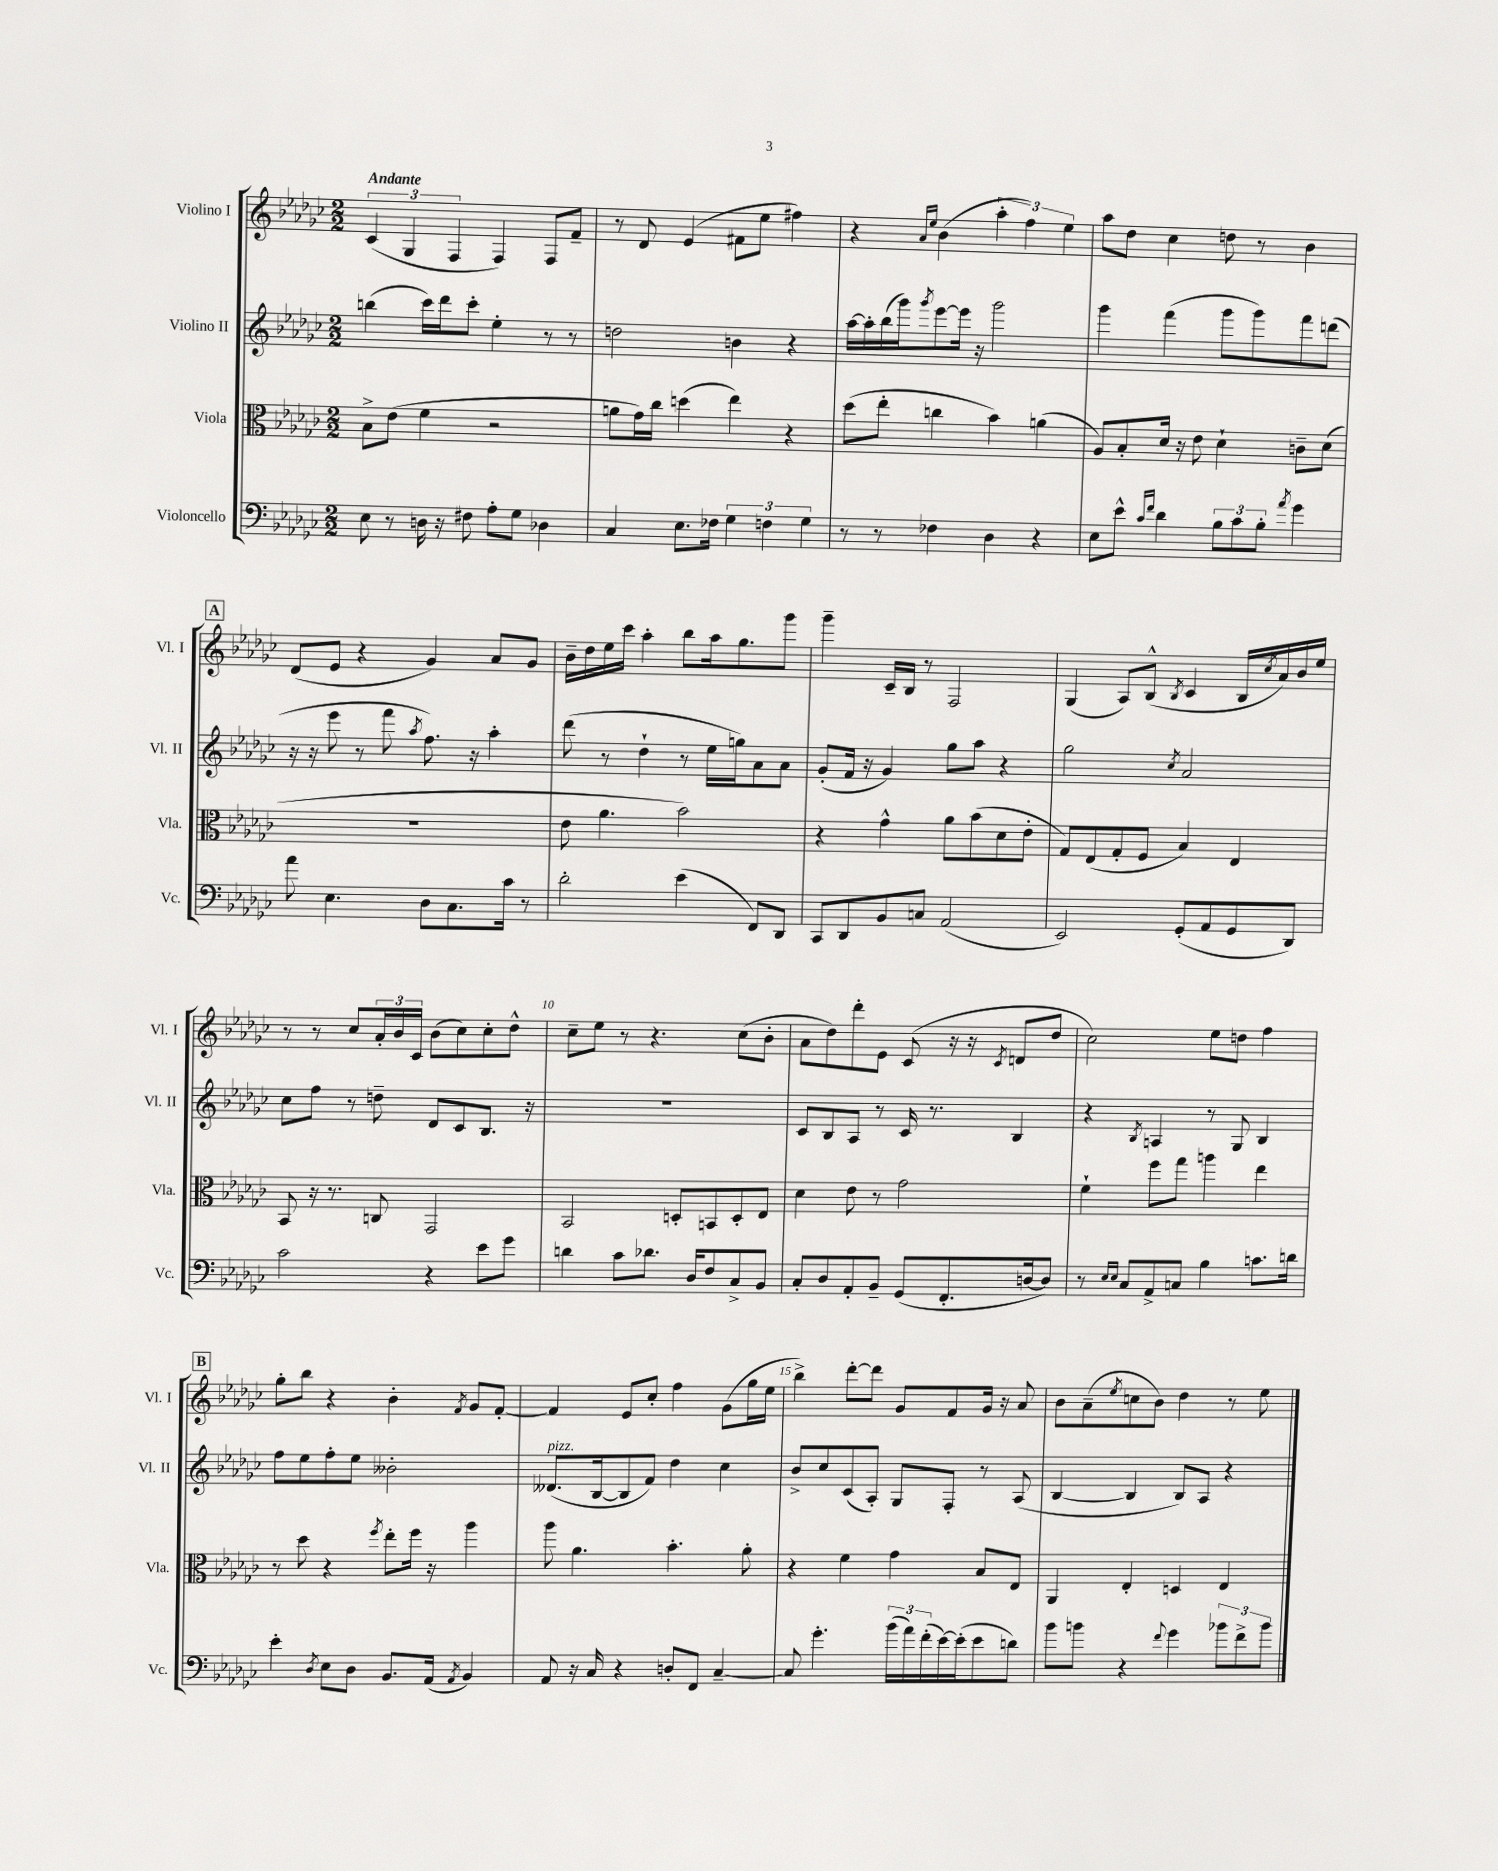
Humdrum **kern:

**kern	**kern	**kern	**kern
*part4	*part3	*part2	*part1
*staff4	*staff3	*staff2	*staff1
*I"Violoncello	*I"Viola	*I"Violino II	*I"Violino I
*I'Vc.	*I'Vla.	*I'Vl. II	*I'Vl. I
*clefF4	*clefC3	*clefG2	*clefG2
*k[b-e-a-d-g-c-]	*k[b-e-a-d-g-c-]	*k[b-e-a-d-g-c-]	*k[b-e-a-d-g-c-]
*M2/2	*M2/2	*M2/2	*M2/2
=1	=1	=1	=1
!	!	!	!LO:TX:a:B:t=Andante
8E-\	8B-^\L	(4bbn\	(6c-/
8r	(8e-\J	.	.
.	.	.	6G-/
16Dn\	4f\	16ccc-\LL)	.
16r	.	16ddd-\J	.
.	.	.	6F/
8F#X\	.	8ccc-'\J	.
8A-'\L	2r	4ee-'\	4F/)
8G-\J	.	.	.
4D-X\	.	8r	8F/L
.	.	8r	8f~/J
=2	=2	=2	=2
4C-/	8an\L	2ddn\	8r
.	16g-\L)	.	8d-/
.	16cc-\JJ	.	.
8.E-\L	(4ddn\	.	(4e-/
16F-X\Jk	.	.	.
6G-\	4ee-\)	4bn\	8f#X\L
.	.	.	8ee-\J
6Fn\	.	.	.
.	4r	4r	4ff#X\)
6G-\	.	.	.
=3	=3	=3	=3
8r	(8dd-\L	[16aa-\LL	4r
.	.	16aa-'\]	.
8r	8ee-'\J	(16bb-\	.
.	.	16ggg-\J)	.
.	.	.	16qqa-/LL
.	.	8qggg-/	16qqee-/JJ
4F-X\	4ccn\	[8eee-\	(4b-\
.	.	16eee-\Jk]	.
.	.	16r	.
4D-\	4b-\)	2ggg-\	6aa-'\
.	.	.	6ff\)
4r	(4an\	.	.
.	.	.	6ee-\
=4	=4	=4	=4
8E-\L	8A-/L)	4ggg-\	8aa-\L
8e-^^\J	8B-'/	.	8dd-\J
16qqc-/LL	.	.	.
16qqf/JJ	.	.	.
4d-\	16d-/Jk	(4fff\	4cc-\
.	16r	.	.
.	8e-\	.	.
12B-\L	4d-`\	8ggg-\L	8ddn\
12c-\	.	.	.
.	.	8ggg-\)	8r
12B-'\J	.	.	.
8qa-/	.	.	.
4g-\	8cn~\L	8fff\	4b-\
.	(8d-\J	(8dddn\J	.
!!LO:LB:g=z
!!LO:REH:place=s1:t=A
=5	=5	=5	=5
8a-\	1r	16r	(8d-/L
.	.	16r	.
4.E-\	.	8eee-\	8e-/J
.	.	8r	4r
.	.	8fff\	.
.	.	8qaa-/	.
8D-\L	.	8.ff\)	4g-/)
8.C-\	.	.	.
.	.	16r	.
.	.	4aa-'\	8a-/L
16c-\Jk	.	.	.
8r	.	.	8g-/J
=6	=6	=6	=6
2d-'\	8e-\	(8ddd-\	16b-~\LL
.	.	.	16dd-\
.	4.a-\	8r	16ee-\
.	.	.	16ccc-\JJ
.	.	4dd-`\	4aa-'\
(4e-\	2b-\)	8r	8bb-\L
.	.	16ee-\LL	16aa-\k
.	.	16ggn\J)	8.gg-\
8FF/L)	.	8a-\	.
8DD-/J	.	8a-\J	8ggg-\J
=7	=7	=7	=7
8CC-/L	4r	(8g-'/L	4ggg-~\
8DD-/	.	16f/Jk	.
.	.	16r	.
8BB-/	4g-^^\	4g-/)	16c-~/LL
.	.	.	16B-/JJ
8Cn/J	.	.	8r
(2AA-/	8a-\L	8gg-\L	2F/
.	(8b-\	8aa-\J	.
.	8d-\	4r	.
.	8e-'\J	.	.
=8	=8	=8	=8
2EE-/)	8G-/L)	2gg-\	(4G-/
.	(8E-/	.	.
.	8G-'/	.	8A-/L)
.	8F/J	.	(8B-^^/J
.	.	8qcc-/	8qB-/
(8GG-'/L	4B-/)	2a-/	4c-/
8AA-/	.	.	.
8GG-/	4E-/	.	16B-/LL
.	.	.	8qcc-/
.	.	.	16a-/)
8DD-/J)	.	.	16b-/
.	.	.	16ee-/JJ
!!LO:LB:g=z
=9	=9	=9	=9
2c-\	8BB-/	8cc-\L	8r
.	16r	8ff\J	8r
.	8.r	.	.
.	.	8r	8cc-/L
.	8Cn/	8ddn~\	24a-'/L
.	.	.	24b-/
.	.	.	24c-/JJ
4r	2GG-/	8d-/L	(8b-\L
.	.	8c-/	8cc-\)
8e-\L	.	8.B-/J	8cc-'\
8g-\J	.	.	8dd-^^\J
.	.	16r	.
=10	=10	=10	=10
4dn\	2BB-/	1r	8cc-~\L
.	.	.	8ee-\J
8c-\L	.	.	8r
8.d-X\J	.	.	4.r
.	8Dn'/L	.	.
16D-/KL	.	.	.
8F/	8BBn/	.	.
8C-^/	8D'/	.	(8cc-\L
8BB-/J	8E-/J	.	8b-'\J
=11	=11	=11	=11
8C-'/L	4d-\	8c-/L	8a-\L
8D-/	.	8B-/	8dd-\)
8AA-'/	8e-\	8A-/J	8ddd-'\
8BB-~/J	8r	8r	8e-\J
(8GG-/L	2g-\	16c-/	(8c-/
.	.	8.r	.
8.FF'/	.	.	16r
.	.	.	16r
.	.	.	8qc-/
.	.	4B-/	8dn/L
[16Dn/k	.	.	.
8D/J])	.	.	8dd-/J
=12	=12	=12	=12
8r	4f`\	4r	2cc-\)
16qqE-/LL	.	.	.
16qqE-/JJ	.	.	.
8C-/L	.	.	.
.	.	8qB-/	.
8AA-^/	8ff\L	4An/	.
8Cn/J	8gg-\J	.	.
4B-\	4aan\	8r	8ee-\L
.	.	8G-/	8ddn\J
8.cn\L	4ee-\	4B-/	4ff\
16dn\Jk	.	.	.
!!LO:LB:g=z
!!LO:REH:place=s1:t=B
=13	=13	=13	=13
4e-'\	8r	8ff\L	8gg-'\L
.	8dd-\	8ee-\	8bb-\J
8qD-/	.	.	.
8E-\L	4r	8ff'\	4r
8D-\J	.	8ee-\J	.
.	8qff/	.	.
8.BB-/L	8ee-'\L	2b--X'\	4b-'\
.	16ff\Jk	.	.
(16AA-/Jk	16r	.	.
8qAA-/	.	.	8qf/
4BB-/)	4aa-\	.	8g-/L
.	.	.	[8f'/J
=14	=14	=14	=14
!	!	!LO:TX:a:i:t=pizz.	!
8AA-/	8aa-\	(8.d--X/L	4f/]
16r	4.a-\	.	.
16C-/	.	[16B-/k	.
4r	.	8B-/]	8e-/L
.	.	8f/J)	8cc-'/J
8Dn'/L	4.b-'\	4dd-\	4ff\
8FF/J	.	.	.
[4C-~/	.	4cc-\	(8g-\L
.	8a-'\	.	16gg-\L
.	.	.	16ee-\JJ
=15	=15	=15	=15
8C-/]	4r	8b-^/L	4bb-^\)
4.g-'\	.	8cc-/	.
.	4f\	(8c-/	[8ddd-'\L
.	.	8A-'/J)	8ddd-\J]
(24b-\LL	4g-\	8G-/L	8g-/L
24a-\)	.	.	.
(24f'\	.	.	.
[16e-\)	.	8F'/J	8f/
(16e-'\J]	.	.	.
8e-\	8B-/L	8r	16g-/Jk
.	.	.	16r
8dn\J)	8E-/J	(8A-/	8a-/
=16	=16	=16	=16
8b-\L	4AA-/	[4B-/	8b-\L
8bn\J	.	.	(8a-~\
.	.	.	8qee-/
4r	4E-'/	4B-/]	8ccn\
.	.	.	8b-\J)
8qqf/	.	.	.
4g-\	4Dn/	8B-/L)	4dd-\
.	.	8A-/J	.
12b-X\L	4E-/	4r	8r
12f^\	.	.	.
.	.	.	8ee-\
12b-\J	.	.	.
==	==	==	==
*-	*-	*-	*-
